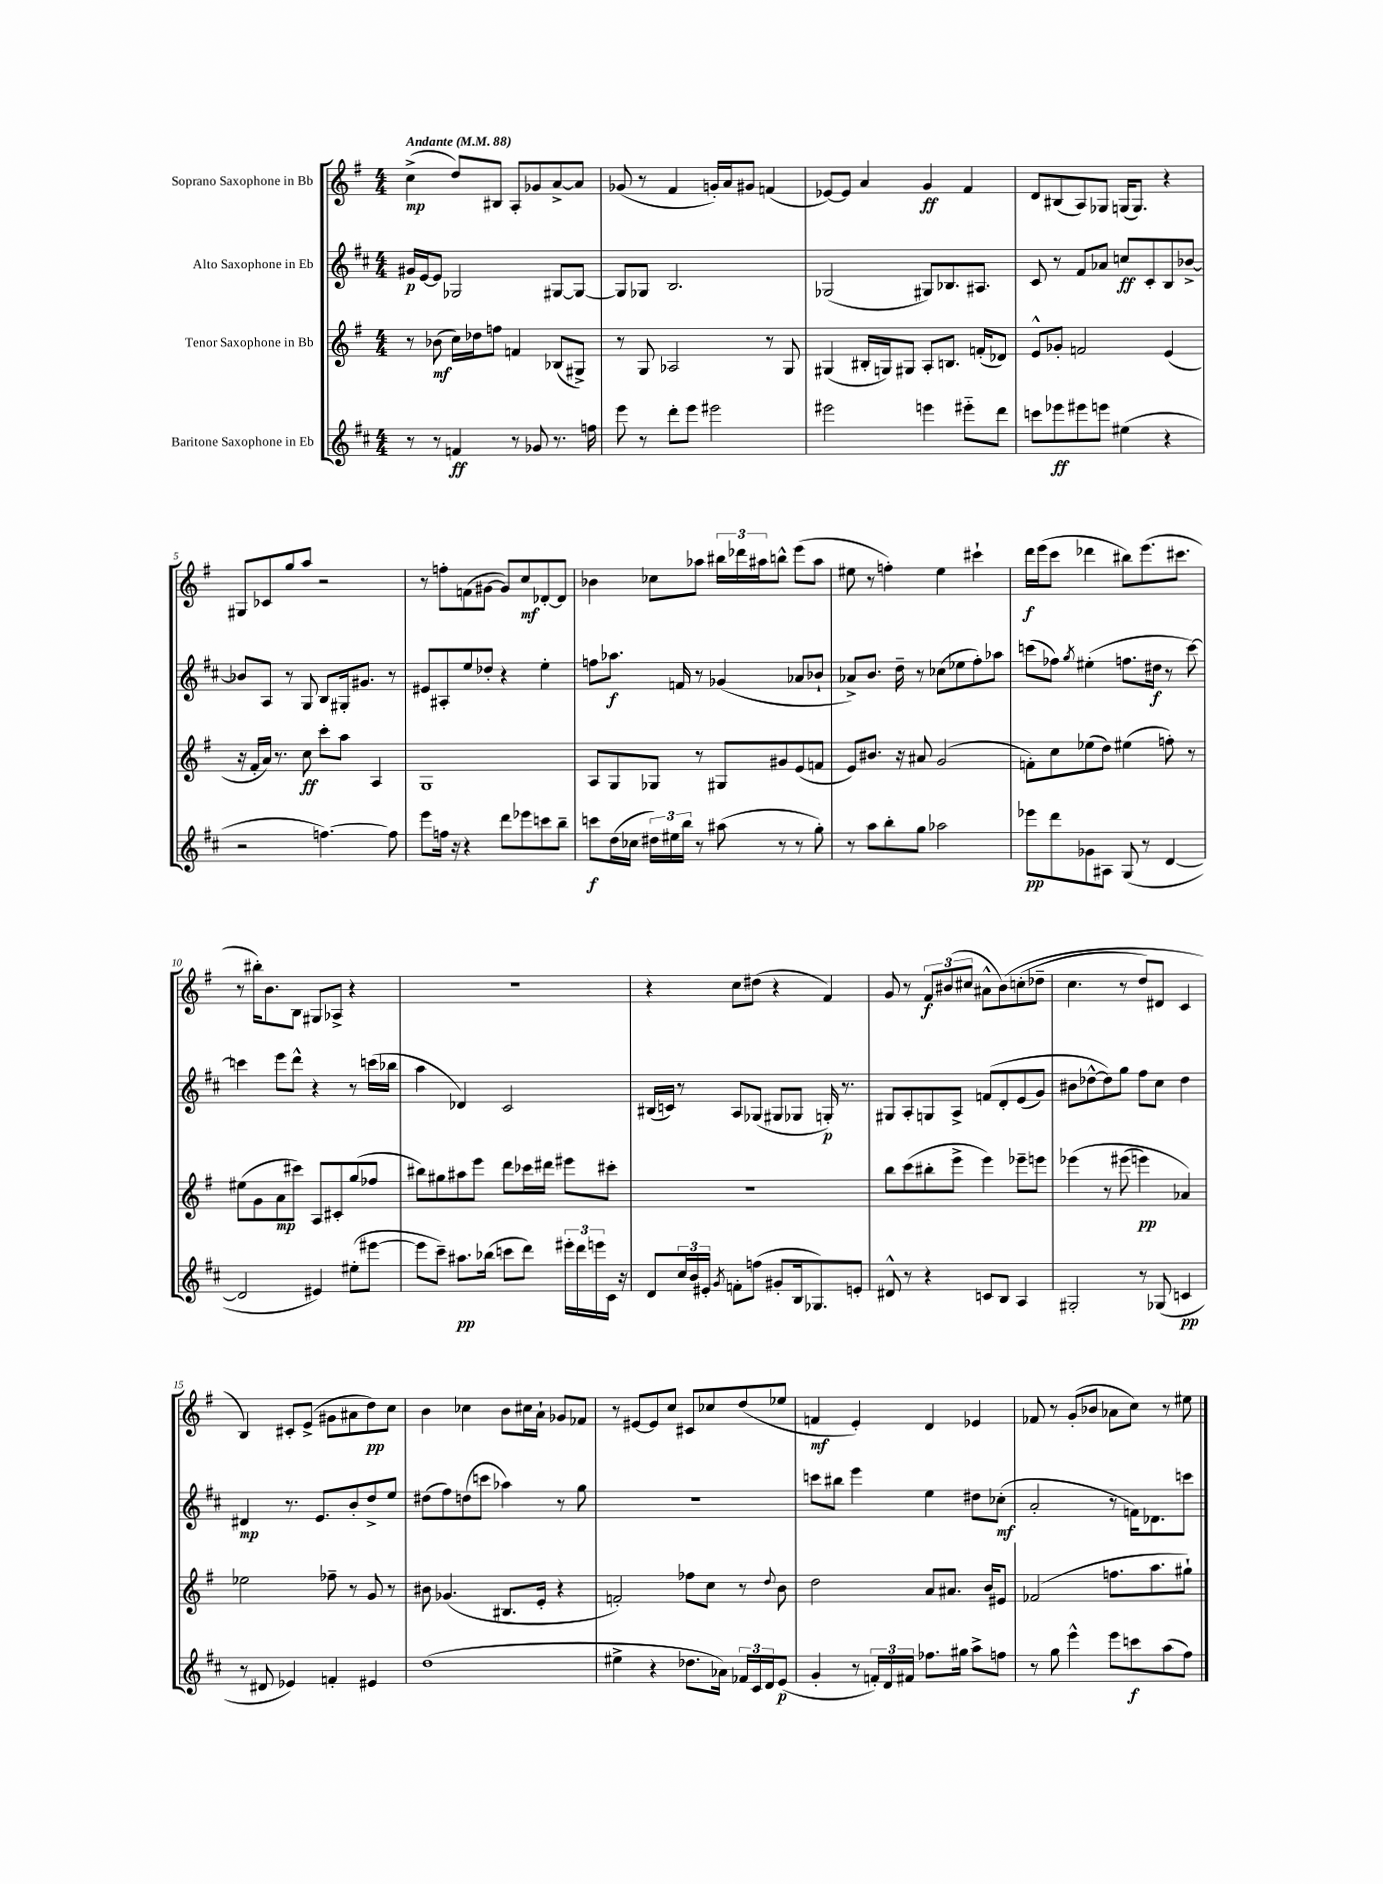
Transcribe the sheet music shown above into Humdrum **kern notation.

**kern	**kern	**kern	**kern
*staff4	*staff3	*staff2	*staff1
*clefG2	*clefG2	*clefG2	*clefG2
*k[f#c#]	*k[f#]	*k[f#c#]	*k[f#]
*M4/4	*M4/4	*M4/4	*M4/4
*MM88	*MM88	*MM88	*MM88
8r	8r	16g#	(4cc^
.	.	[16e	.
8r	(8b-	8e]	.
4f	16cc)	2G-	8dd)
.	16dd-	.	.
.	8ff	.	8B#
8r	4f	.	8A'
8g-	.	.	8g-
8.r	(8B-	[8G#	[8a^
.	8G#^)	8G#_	8a]
16ff	.	.	.
=	=	=	=
8eee	8r	8G#]	(8g-
8r	8G	8G-	8r
8ddd'	2A-	2.B	4f#
8eee	.	.	.
2eee#	.	.	16g')
.	.	.	16a
.	.	.	8g#
.	8r	.	(4f
.	8G	.	.
=	=	=	=
2eee#	(4G#	(2G-	[8e-)
.	.	.	8e-]
.	16B#'	.	4a
.	16G)	.	.
.	8G#	.	.
4eee	8A'	8G#)	4g
.	8.B	8.B-	.
8eee#'~	.	.	4f#
.	(16f'	8.A#	.
8ddd	8d-)	.	.
=	=	=	=
8ccc	8e^^	8c#	8d
8eee-	8g-'	8r	(8B#
8eee#	2f	8f#	8A)
8eee	.	8a-	8G-
(4ee#	.	8cc	(16G
.	.	.	8.G)
.	.	8c#'	.
4r	(4e	8B	4r
.	.	[8b-^	.
=	=	=	=
2r	16r	8b-]	8G#
.	16f#'	.	.
.	16a)	8A	8c-
.	8.r	.	.
.	.	8r	8gg
.	8cc	8G	8aa
[4.ff)	8ccc'	8B	2r
.	8aa	16G#'	.
.	.	8.g#	.
.	4A	.	.
8ff]	.	8r	.
=	=	=	=
8eee	1G	8e#	8r
16ff	.	8A#'	8ff'
16r	.	.	.
4r	.	8ee	(8f
.	.	8dd-'	[8g#
8ddd	.	4r	8g#])
8eee-	.	.	8cc
8ccc	.	4ee'	[8d-'
8bb~	.	.	8d-]
=	=	=	=
8ccc	8A	8ff	4b-
(16dd	8G	8.aa-	.
16cc-	.	.	.
24dd#)	8G-	.	8cc-
24ee#	.	.	.
.	.	16f	.
24bb	.	.	.
8r	8r	8r	8aa-
(8aa#	8G#	(4g-	24bb#
.	.	.	24ddd-
.	.	.	24aa#
8r	8g#	.	8bb^^
8r	(8e	8a-	(8eee
8gg')	8f	8b-`	8aa#
=	=	=	=
8r	8e)	8a-^)	8ee#
8aa	8.b#	8.b	8r
8bb'	.	.	4ff')
.	16r	16dd~	.
8gg	8a#	8r	.
2aa-	(2g	(8cc-	4ee#
.	.	8ee-	.
.	.	8ff#')	4ccc#`
.	.	8aa-	.
=	=	=	=
8eee-	8f')	(8ccc	16ddd
.	.	.	(16eee
8ddd	8cc	8ff-)	8ccc
.	.	8qgg	.
8g-	(8ee-	(4ee#'	4ddd-
8A#	8dd)	.	.
(8G	(4ee#	8.ff	8bb#)
8r	.	.	(8.eee
.	.	16dd#	.
[4d	8ff')	8r	.
.	.	.	8.ccc#
.	8r	[8ccc)	.
=	=	=	=
2d]	(8ee#	4ccc]	8r
.	8g	.	16bb#')
.	.	.	8.b
.	8a	8eee	.
.	8ccc#)	8ddd^^	8B
4e#)	8A	4r	8G#
.	8c#'	.	8A-^
(8ee#'	(8gg	8r	4r
[8eee#	8ff-	(16ccc	.
.	.	16bb-	.
=	=	=	=
8eee#]	8bb#)	4aa	1r
8ccc#~)	8gg#	.	.
8.aa#	8aa#	4d-)	.
.	8eee	.	.
(16bb-	.	.	.
8ccc	8ddd	2c#	.
8ddd)	16ccc-	.	.
.	16ddd#	.	.
24eee#'	8eee#	.	.
24ddd	.	.	.
24eee	.	.	.
16c#	8ccc#'	.	.
16r	.	.	.
=	=	=	=
8d	1r	(16B#	4r
.	.	16c)	.
24cc#	.	8r	.
24b	.	.	.
24e#'	.	.	.
8qg	.	.	.
8f'	.	8A	8cc
(8ff	.	(8G-	(8dd#
8g#'	.	8G#	4r
16B	.	8G-	.
8.G-)	.	.	.
.	.	16G')	4f#)
.	.	8.r	.
8e'	.	.	.
=	=	=	=
8d#^^	8bb	8G#	8g
8r	(8ccc	8A'	8r
4r	8bb#'	8G	12f#
.	.	.	(12b#
.	8eee^	8A^	.
.	.	.	12cc#
8c	4eee)	&(8f	8a#^^
8B	.	8d'	&(8b#)
4A	8eee-~	(8e	(8cc'
.	8eee	8g)	8dd-~
=	=	=	=
2G#'	&(4eee-	8b#	4.cc
.	.	[8dd-^^	.
.	8r	8dd-]&)	.
.	(8eee#	8gg	8r
8r	4eee)	8ff#	8dd)
(8G-	.	8cc#	8d#
4c	4a-&)	4dd-	4c
=	=	=	=
8r	2ee-	4d#	4B&)
8d#	.	.	.
4e-)	.	8.r	8c#'
.	.	.	(8e^
.	.	8.e	.
4f'	8ff-~	.	8g#
.	8r	8b'	8a#
4e#	8g	8dd^	8dd)
.	8r	8ee	8cc
=	=	=	=
(1dd	8b#	(8dd#	4b
.	(4.g-	8ff#)	.
.	.	(8dd	4cc-
.	.	8ccc	.
.	8.B#	4aa-)	8b
.	.	.	16cc#
.	16e'	.	16a`
.	4r	8r	8g-
.	.	8gg	8f-
=	=	=	=
4ee#^	2f')	1r	8r
.	.	.	[8e#
4r	.	.	8e#]
.	.	.	8cc
8.dd-	8ff-	.	8c#
.	8cc	.	8cc-
16a-)	.	.	.
24f-	8r	.	(8dd
24c#	.	.	.
24d	.	.	.
.	8qqdd	.	.
(8e	8b	.	8ee-
=	=	=	=
4g'	2dd	8ccc	4f
.	.	8bb#	.
8r	.	4eee	4e')
24f')	.	.	.
24d	.	.	.
24f#	.	.	.
8.ff-	8a	4ee	4d
.	8.a#	.	.
16gg#	.	.	.
8aa^	.	8dd#	4e-
.	16b	.	.
8ff	8e#	(8cc-'	.
=	=	=	=
8r	(2f-	2a'	8f-
8gg	.	.	8r
4eee^^	.	.	(8g'
.	.	.	8b-
8eee	8.ff	8r	8a-
8ccc	.	16f)	8cc)
.	8.aa	8.d-	.
(8aa	.	.	8r
8ff#)	8gg#`)	8ccc	8ee#
==	==	==	==
*-	*-	*-	*-
